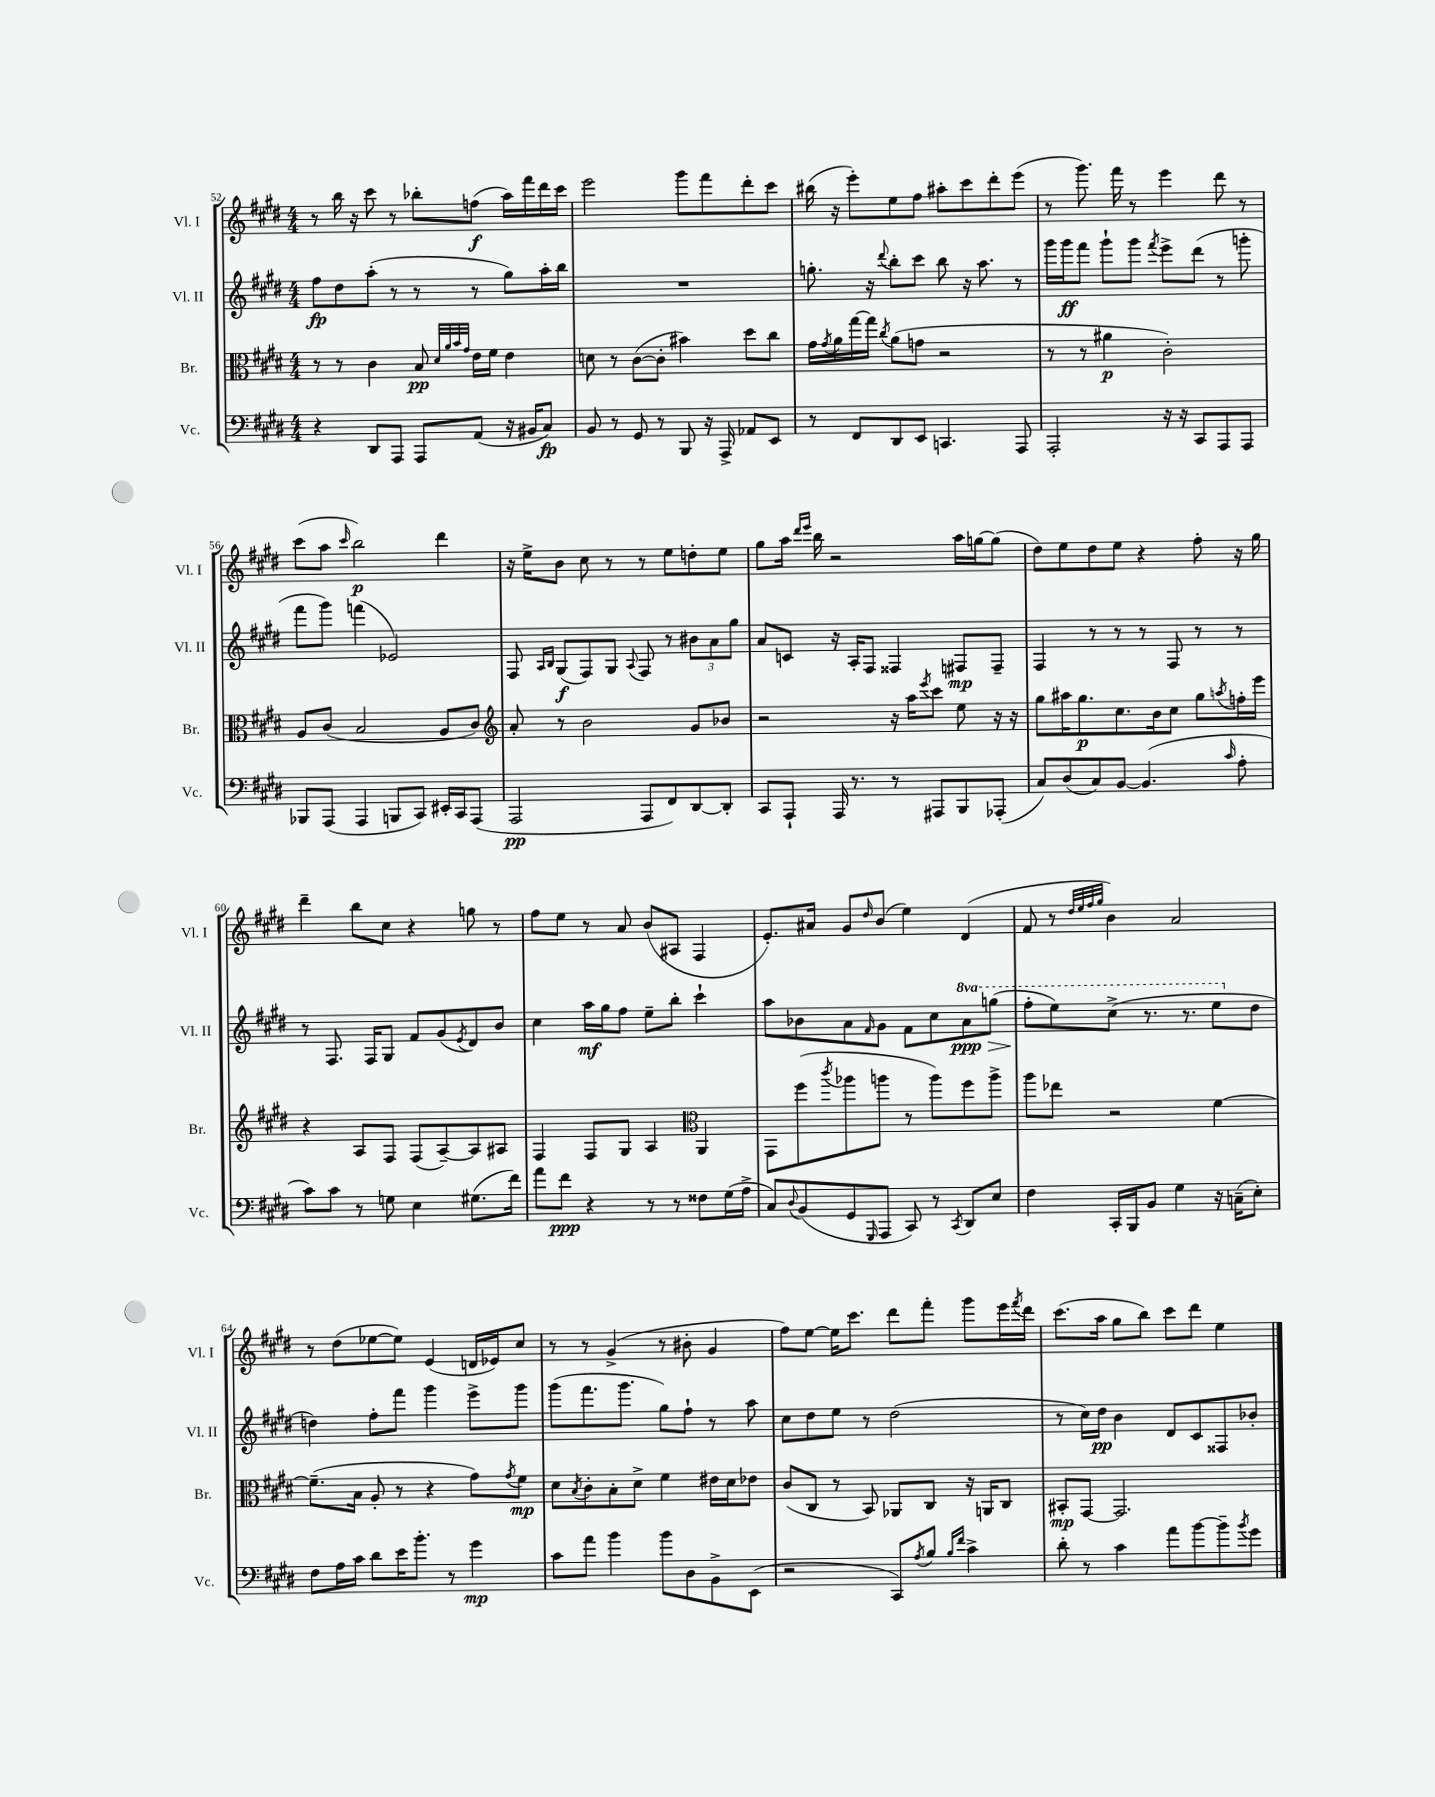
<<
\new StaffGroup <<
\new Staff = "s0" \with { instrumentName = "Vl. I" shortInstrumentName = "Vl. I" } {
    \clef treble \key e \major \numericTimeSignature \time 4/4
    r8 b''16 r16 cis'''8 r8 bes''8-. f''8\f( a''16) fis'''16 dis'''16 cis'''16 |
    e'''2 gis'''8 fis'''8 dis'''8-. cis'''8 |
    bis''16( r16 e'''8-.) e''8 fis''8 ais''8-. cis'''8 dis'''8-. e'''8( |
    r8 gis'''8.) fis'''16 r8 e'''4 dis'''8 r8 |
    cis'''8( a''8 \grace { cis'''16 } b''2\p) dis'''4 |
    r16 e''16-> b'8 cis''8 r8 r8 e''8 d''8-. e''8 |
    gis''8 a''16 \grace { dis'''16 e'''16 } b''16 r2 a''16 g''16~ g''8( |
    dis''8) e''8 dis''8 e''8 r4 fis''8-. r16 gis''16 |
    dis'''4-- b''8 cis''8 r4 g''8 r8 |
    fis''8 e''8 r8 a'8 b'8( ais8 fis4 |
    e'8.-.) ais'16 gis'8 \grace { dis''16 } b'8( e''4) dis'4( |
    fis'8 r8 \grace { dis''32 e''32 fis''32 gis''32 } b'4) a'2 |
    r8 dis''8( ees''8~ ees''8) e'4( d'16 ees'16) cis''8 |
    r8 r8 gis'4->( r8 bis'8-. gis'4 |
    fis''8) e''8~ e''16 cis'''8. dis'''8 fis'''8-. gis'''8 e'''16 \acciaccatura { fis'''8 } dis'''16 |
    cis'''8.( a''16 gis''8 b''8) cis'''8 dis'''8 e''4 \bar "|." |
}
\new Staff = "s1" \with { instrumentName = "Vl. II" shortInstrumentName = "Vl. II" } {
    \clef treble \key e \major \numericTimeSignature \time 4/4 \set Staff.ottavationMarkups = #ottavation-simple-ordinals
    fis''8\fp dis''8 a''8-.( r8 r8 r8 gis''8) a''16-. b''16 |
    R1 |
    g''8.-. r16 \appoggiatura { dis'''8 } b''8-. cis'''8 b''8 r16 a''8. r8 |
    gis'''16 gis'''16\ff fis'''8 gis'''8-! gis'''8 \acciaccatura { fis'''8 } e'''8-> dis'''8( r8 g'''8-. |
    fis'''8 gis'''8) f'''4( ees'2) |
    fis8 \grace { a16 b16 } gis8\f( fis8) gis8 \appoggiatura { a8 } fis8 r8 \tuplet 3/2 { bis'8 a'8 gis''8 } |
    a'8 c'8 r16 a16-. fis8 fisis4 fis8\mp fis8-- |
    fis4 r8 r8 r8 fis8 r8 r8 |
    r8 fis8. fis16 gis8 fis'8 gis'8( \acciaccatura { e'8 } dis'8) b'8 |
    cis''4 a''16\mf gis''16 fis''8 e''8-- b''8-. cis'''4-! |
    a''8 bes'8 a'8 \grace { fis'16 } gis'8 fis'8 cis''8 \ottava #1 a''8\ppp\> g'''8( |
    fis'''8-.\! e'''8) cis'''8->( r8. r8. e'''8 \ottava #0 dis''8 |
    d''4) fis''8-. fis'''8 gis'''4 e'''8-> gis'''8 |
    gis'''8( fis'''8. gis'''8. gis''8) fis''8-! r8 a''8 |
    cis''8 dis''8 e''8 r8 dis''2( |
    r8 cis''16) dis''16\pp b'4 dis'8 cis'8 fisis8 bes'8-. \bar "|." |
}
\new Staff = "s2" \with { instrumentName = "Br." shortInstrumentName = "Br." } {
    \clef alto \key e \major \numericTimeSignature \time 4/4
    r8 r8 cis'4 b8\pp \grace { dis'32 a'32 b'32 gis'32 } e'16 fis'16 e'4 |
    d'8 r8 cis'8~( cis'8-. bis'4) dis''8 cis''8 |
    gis'16 \acciaccatura { gis'8 } a'16 gis''16~ gis''16 \acciaccatura { cis''8 } a'8( g'8 r2 |
    r8 r8 ais'4\p cis'2-.) |
    a8 cis'8( b2 a8 cis'8) |
    \clef treble a'8-. r8 b'2 gis'8 bes'8 |
    r2 r16 a''16 \acciaccatura { e'''8 } cis'''8 e''8 r16 r16 |
    gis''8 ais''16 gis''8.\p cis''8. b'16 cis''8 gis''8 \acciaccatura { a''8 } f''16-. e'''16 |
    r4 a8 fis8 fis8( a8~--) a8 ais8 |
    fis4 fis8 gis8 a4 \clef alto a,4 |
    gis,8 fis''8( \acciaccatura { cis'''8 } aes''8 a''8 r8 a''8) fis''8 a''8-> |
    a''8 ees''8 r2 fis'4~ |
    fis'8.--( b16 a8-. r8 r4 gis'8) \acciaccatura { gis'8 } fis'8\mp |
    dis'8 \acciaccatura { b8 } cis'8-. b8-. dis'8-> fis'4 eis'16 dis'16 ees'8 |
    cis'8( cis8 r8 b,8) aes,8 cis8 r16 a,16 cis8 |
    bis,8-.\mp gis,8~ gis,2. \bar "|." |
}
\new Staff = "s3" \with { instrumentName = "Vc." shortInstrumentName = "Vc." } {
    \clef bass \key e \major \numericTimeSignature \time 4/4
    r4 dis,8 a,,8 a,,8 a,8( r16 bis,16 cis8\fp) |
    b,8 r8 gis,8 r8 b,,8 r16 a,,16-> aes,8 e,8 |
    r8 fis,8 dis,8 e,8 c,4. a,,8 |
    a,,2-. r16 r16 cis,8 a,,8 a,,8 |
    bes,,8 a,,8( a,,4 b,,8 cis,8) eis,16-. cis,16 a,,8( |
    a,,2\pp a,,8 fis,8) dis,8~ dis,8-. |
    cis,8 a,,8-! a,,16 r8. r8 ais,,8 b,,8 aes,,8-.( |
    cis8) dis8( cis8) b,8~ b,4.( \grace { cis'16 } a8-. |
    cis'8) cis'8 r8 g8 e4 gis8.( fis'16) |
    a'8 fis'8\ppp r4 r8 r8 fisis8 gis16( a16-> |
    cis8) \appoggiatura { dis8 } b,8( gis,8 \grace { gis,,16 } a,,8 cis,8) r8 \acciaccatura { cis,8 } dis,8 e8 |
    fis4 cis,16-. b,,16 b,8 gis4 r16 c16--( e8-.) |
    fis8 a16 cis'16 dis'8 e'16 b'8.-. r8 gis'4\mp |
    cis'8 a'8 b'4 b'8 dis8 b,8-> e,8( |
    r2 cis,8) \acciaccatura { a8 } b8 \grace { b16 fis'16 } cis'4-> |
    dis'8-. r8 cis'4 a'8 b'8~ b'8-- \acciaccatura { b'8 } gis'8 \bar "|." |
}
>>
>>
\layout { \context { \Score currentBarNumber = #52 } }
